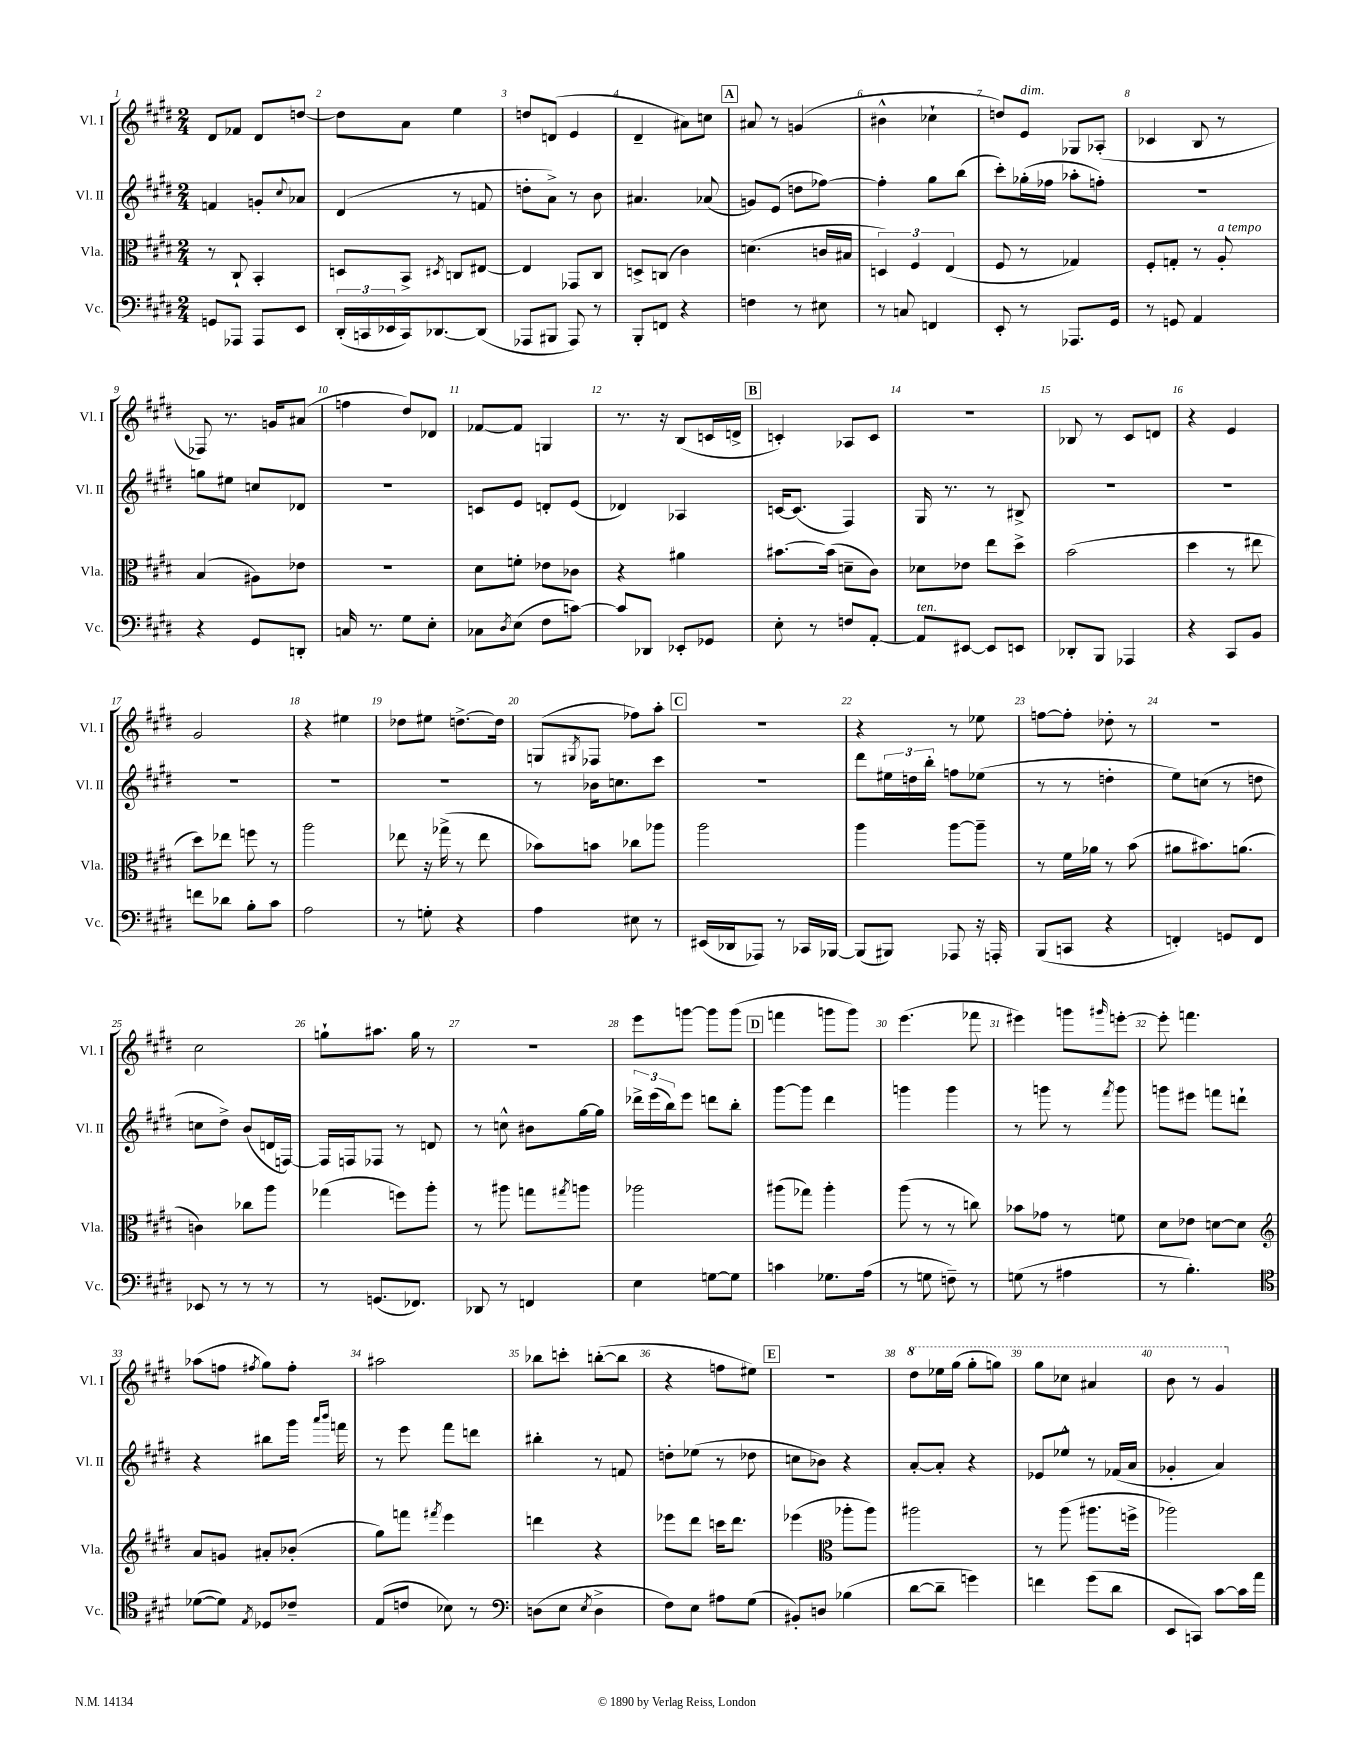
<<
\new StaffGroup <<
\new Staff = "s0" \with { instrumentName = "Vl. I" shortInstrumentName = "Vl. I" } {
    \clef treble \key e \major \numericTimeSignature \time 2/4
    dis'8 fes'8 dis'8 d''8~ |
    d''8 a'8 e''4 |
    d''8 d'8( e'4 |
    dis'4-- ais'8) c''8 |
    \mark \markup { \box "A" } ais'8 r8 g'4( |
    bis'4-^ ces''4-! |
    d''8) e'8^\markup { \italic "dim." } ges8 aes8-.( |
    ces'4 b8 r8 |
    fes8) r8. g'16 ais'8( |
    f''4 dis''8) des'8 |
    fes'8~ fes'8 g4 |
    r8. r16 b8( c'16 d'16-> |
    \mark \markup { \box "B" } c'4-.) aes8 c'8 |
    r2 |
    bes8 r8 cis'8 d'8 |
    r4 e'4 |
    gis'2 |
    r4 eis''4 |
    des''8 eis''8 d''8.~-> d''16 |
    g8( \acciaccatura { gis8 } fes8 fes''8) a''8-. |
    \mark \markup { \box "C" } r2 |
    r4 r8 ees''8 |
    f''8~ f''8-. des''8-. r8 |
    r2 |
    cis''2 |
    g''8-! ais''8. g''16 r8 |
    R2 |
    e'''8 g'''8~ g'''8 g'''8( |
    \mark \markup { \box "D" } f'''4 g'''8 g'''8) |
    e'''4.( fes'''8 |
    eis'''4) g'''8 \grace { gis'''16 } e'''8~-. |
    e'''8-. f'''4. |
    aes''8( f''8 \acciaccatura { fis''8 } gis''8) fis''8-. |
    ais''2 |
    bes''8 c'''8-. b''8~-.( b''8 |
    r4 f''8 eis''8) |
    \mark \markup { \box "E" } R2 |
    \ottava #1 dis'''8 ees'''16 gis'''16( gis'''8-. g'''8) |
    gis'''8 ces'''8 ais''4 |
    b''8 r8 gis''4 \ottava #0 \bar "|." |
}
\new Staff = "s1" \with { instrumentName = "Vl. II" shortInstrumentName = "Vl. II" } {
    \clef treble \key e \major \numericTimeSignature \time 2/4
    f'4 g'8-. \appoggiatura { cis''8 } aes'8 |
    dis'4( r8 f'8 |
    d''8-. a'8->) r8 b'8 |
    ais'4. aes'8( |
    \mark \markup { \box "A" } g'8) e'8( d''8 fes''8~) |
    fes''4-. gis''8 b''8( |
    cis'''8-.) ges''16-.( fes''16 aes''8-. f''8-.) |
    R2 |
    g''8 eis''8 c''8 des'8 |
    R2 |
    c'8 e'8 d'8-. e'8( |
    des'4) aes4 |
    \mark \markup { \box "B" } c'16~ c'8.( fis4) |
    gis16 r8. r8 bis8-> |
    R2 |
    R2 |
    R2 |
    R2 |
    R2 |
    r8 bes'16 c''8. cis'''8 |
    \mark \markup { \box "C" } R2 |
    dis'''8 \tuplet 3/2 { eis''16 d''16 b''16-. } f''8 ees''8( |
    r8 r8 d''4-. |
    e''8) c''8( r8 d''8 |
    c''8 dis''8->) b'8( d'16 f16~) |
    f16 f16 fes8 r8 d'8 |
    r8 c''8-^ bis'8 gis''16~ gis''16 |
    \tuplet 3/2 { des'''16-> e'''16( b''16) } e'''8 d'''8 b''8-. |
    \mark \markup { \box "D" } gis'''8~ gis'''8 dis'''4 |
    g'''4 g'''4 |
    r8 g'''8 r8 \acciaccatura { fis'''8 } g'''8 |
    g'''8 eis'''8 f'''8 d'''8-! |
    r4 bis''8 gis'''16 \grace { a'''16 b'''16 } f'''16 |
    r8 e'''8 fis'''8 d'''8 |
    bis''4-. r8 f'8 |
    d''8-. ees''8( r8 des''8 |
    \mark \markup { \box "E" } c''8 bes'8) r4 |
    a'8~-. a'8-. r4 |
    ees'8 ees''8-^ r8 fes'16( a'16 |
    ges'4-. a'4) \bar "|." |
}
\new Staff = "s2" \with { instrumentName = "Vla." shortInstrumentName = "Vla." } {
    \clef alto \key e \major \numericTimeSignature \time 2/4
    r8 cis8-! b,4-. |
    d8 b,8-> \acciaccatura { dis8 } c8 eis8~ |
    eis4 ges,8 cis8 |
    d8-> c8( cis'4) |
    \mark \markup { \box "A" } d'4.( c'16 bis16 |
    \tuplet 3/2 { d4) fis4 e4( } |
    fis8 r8 ges4) |
    fis8-. g8-. r8 a8-.^\markup { \italic "a tempo" } |
    b4( ais8) ees'8 |
    R2 |
    dis'8 f'8-. ees'8 ces'8 |
    r4 ais'4 |
    \mark \markup { \box "B" } bis'8.~ bis'16( d'8-- cis'8) |
    des'8 ees'8 e''8 dis''8-> |
    b'2( |
    dis''4 r8 eis''8 |
    dis''8) ees''8 f''8 r8 |
    a''2 |
    ees''8 r16 ges''16->( r8 ees''8 |
    bes'8) b'8 ces''8 aes''8 |
    \mark \markup { \box "C" } a''2 |
    a''4 a''8~ a''8-- |
    r8 fis'16 aes'16 r8 b'8( |
    ais'8 bis'8.) a'8.( |
    c'4) ces''8 a''8 |
    ges''4( f''8) a''8-. |
    r8 ais''8 g''8 \acciaccatura { gis''8 } a''8 |
    aes''2 |
    \mark \markup { \box "D" } ais''8( ges''8) ais''4-. |
    a''8( r8 r8 c''8) |
    bes'8 ges'8 r8 f'8 |
    dis'8 ees'8 d'8~ d'8 |
    \clef treble a'8 g'8 ais'8-. bes'8-.( |
    gis''8) f'''8 \acciaccatura { fis'''8 } e'''4 |
    d'''4 r4 |
    ees'''8 dis'''8 c'''16 dis'''8. |
    \mark \markup { \box "E" } ees'''4( \clef alto aes''8-. aes''8) |
    ais''2 |
    r8 a''8( ais''8. f''16-> |
    aes''2) \bar "|." |
}
\new Staff = "s3" \with { instrumentName = "Vc." shortInstrumentName = "Vc." } {
    \clef bass \key e \major \numericTimeSignature \time 2/4
    g,8 aes,,8 aes,,8 e,8 |
    \tuplet 3/2 { dis,16-.( c,16 ees,16 } c,16) des,8.~ des,8( |
    aes,,8 bis,,8 aes,,8) r8 |
    b,,8-. f,8 r4 |
    \mark \markup { \box "A" } f4 r8 eis8 |
    r8 c8 f,4 |
    e,8-. r8 aes,,8. gis,16 |
    r8 g,8 a,4 |
    r4 gis,8 d,8-. |
    c16 r8. gis8 e8-. |
    ces8 \acciaccatura { dis8 } e8( fis8 c'8~) |
    c'8 des,8 ees,8-. ges,8 |
    \mark \markup { \box "B" } e8-. r8 f8 a,8~-. |
    a,8^\markup { \italic "ten." } eis,8~ eis,8 e,8 |
    des,8-. b,,8 aes,,4 |
    r4 cis,8 b,8 |
    f'8 des'8 b8-. cis'8 |
    a2 |
    r8 g8-. r4 |
    a4 eis8 r8 |
    \mark \markup { \box "C" } eis,16( des,16 aes,,8) r8 ces,16 bes,,16~ |
    bes,,8( bis,,8) aes,,8 r16 a,,16-. |
    b,,8( c,8 r4 |
    f,4-.) g,8 f,8 |
    ees,8 r8 r8 r8 |
    r8 g,8.( fes,8.) |
    des,8 r8 f,4 |
    e4 g8~ g8 |
    \mark \markup { \box "D" } c'4 ges8. a16( |
    r8 g8 f8--) r8 |
    g8( r8 ais4 |
    r8 b4.-.) |
    \clef tenor des'8~( des'8) \acciaccatura { e8 } des8 ces'8-- |
    e8( c'8 bes8) r8 |
    \clef bass d8( e8 \acciaccatura { e8 } d4-> |
    fis8) e8 ais8 gis8( |
    \mark \markup { \box "E" } bis,8-.) d8 bes4( |
    dis'8~ dis'8-- g'4) |
    f'4 gis'8( dis'8 |
    e,8 c,8) cis'8~ cis'16 a'16 \bar "|." |
}
>>
>>
\layout { \context { \Score \override BarNumber.break-visibility = ##(#f #t #t) barNumberVisibility = #all-bar-numbers-visible } }
